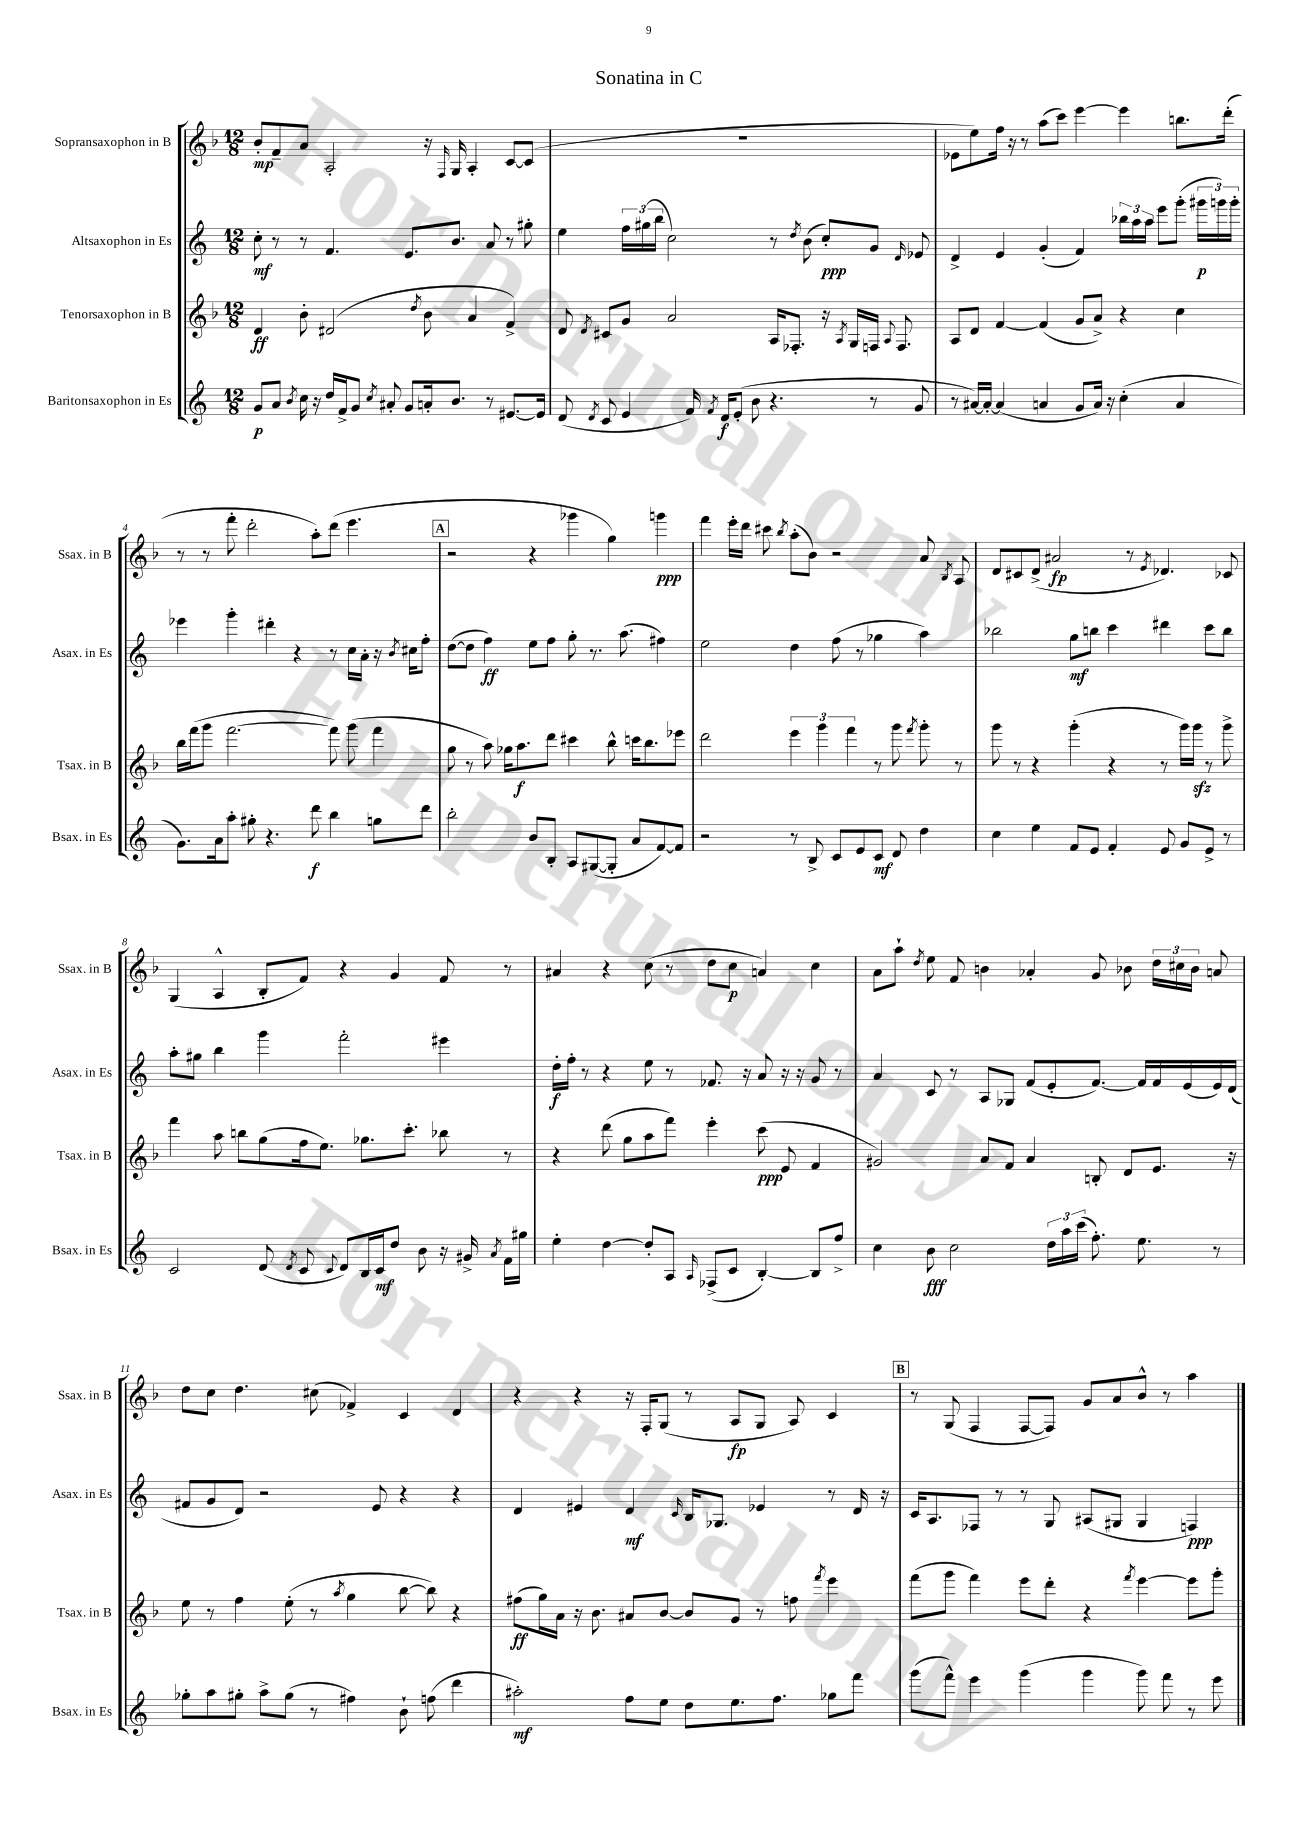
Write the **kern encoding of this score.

**kern	**dynam	**kern	**dynam	**kern	**dynam	**kern	**dynam
*part4	*part4	*part3	*part3	*part2	*part2	*part1	*part1
*staff4	*staff4	*staff3	*staff3	*staff2	*staff2	*staff1	*staff1
*I"Baritonsaxophon in Es	*	*I"Tenorsaxophon in B	*	*I"Altsaxophon in Es	*	*I"Sopransaxophon in B	*
*I'Bsax. in Es	*	*I'Tsax. in B	*	*I'Asax. in Es	*	*I'Ssax. in B	*
*clefG2	*	*clefG2	*	*clefG2	*	*clefG2	*
*k[]	*	*k[b-]	*	*k[]	*	*k[b-]	*
*M12/8	*	*M12/8	*	*M12/8	*	*M12/8	*
=1	=1	=1	=1	=1	=1	=1	=1
8g/L	p	4d/	ff	8cc'\	mf	8b-'/L	mp
8a/J	.	.	.	8r	.	8f~/	.
8qb/	.	.	.	.	.	.	.
16cc\	.	8b-'\	.	8r	.	8a/J	.
16r	.	.	.	.	.	.	.
16dd/LL	.	(2d#X/	.	4.f/	.	2A'/	.
16f^/J	.	.	.	.	.	.	.
8g/J	.	.	.	.	.	.	.
8qcc/	.	.	.	.	.	.	.
8a#X'/	.	.	.	.	.	.	.
8g/L	.	.	.	8.e/L	.	.	.
.	.	8qdd/	.	.	.	.	.
16an'/k	.	8b-\	.	.	.	16r	.
.	.	.	.	.	.	16qqF/	.
8.b/J	.	.	.	8.b/J	.	16G/	.
.	.	4a/	.	.	.	4A'/	.
8r	.	.	.	8a/	.	.	.
[8.e#X/L	.	4f^/)	.	8r	.	[8c/L	.
.	.	.	.	8gg#X'\	.	(8c/J]	.
16e#/Jk]	.	.	.	.	.	.	.
=2	=2	=2	=2	=2	=2	=2	=2
(8d/	.	8d/	.	4ee\	.	1.r	.
8qd/	.	8qd/	.	.	.	.	.
8c/	.	8c#X/L	.	.	.	.	.
4e/	.	8g/J	.	24ff\LL	.	.	.
.	.	.	.	(24gg#X\	.	.	.
.	.	.	.	24bb\JJ	.	.	.
.	.	2a/	.	2cc\)	.	.	.
16f/)	.	.	.	.	.	.	.
8qf/	.	.	.	.	.	.	.
16d/KL	f	.	.	.	.	.	.
(8e'/J	.	.	.	.	.	.	.
8b\	.	.	.	.	.	.	.
4.r	.	16A/KL	.	8r	.	.	.
.	.	8.F-X'/J	.	.	.	.	.
.	.	.	.	8qdd/	.	.	.
.	.	.	.	(8b\	.	.	.
.	.	16r	.	8cc'/L)	ppp	.	.
.	.	8qA/	.	.	.	.	.
.	.	16G/LL	.	.	.	.	.
8r	.	16Fn/JJ	.	8g/J	.	.	.
.	.	8qqA/	.	.	.	.	.
.	.	8.F/	.	.	.	.	.
.	.	.	.	16qqd/	.	.	.
8g/	.	.	.	8e-X/	.	.	.
=3	=3	=3	=3	=3	=3	=3	=3
8r	.	8A/L	.	4d^/	.	8e-X\L	.
[16a#X/LL)	.	8d/J	.	.	.	8ee\)	.
16a#'/JJ_	.	.	.	.	.	.	.
(4a#/]	.	[4f/	.	4e/	.	16ff\Jk	.
.	.	.	.	.	.	16r	.
.	.	.	.	.	.	8r	.
4an/	.	(4f/]	.	(4g'/	.	(8aa\L	.
.	.	.	.	.	.	8ccc\J)	.
8g/L	.	8g/L	.	4f/)	.	[4eee\	.
16a/Jk)	.	8a^/J)	.	.	.	.	.
16r	.	.	.	.	.	.	.
(4cc'\	.	4r	.	24bb-X\LL	.	4eee\]	.
.	.	.	.	24aa\	.	.	.
.	.	.	.	24aa\JJ	.	.	.
.	.	.	.	8eee\L	.	.	.
4a/	.	4cc\	.	(8ggg'\J	.	8.bbn\L	.
.	.	.	.	24ggg#X\LL	p	.	.
.	.	.	.	24gggn\)	.	.	.
.	.	.	.	.	.	(16ddd'\Jk	.
.	.	.	.	24ggg'\JJ	.	.	.
!!LO:LB:g=z
=4	=4	=4	=4	=4	=4	=4	=4
8.g\L)	.	16bb-\LL	.	4eee-X\	.	8r	.
.	.	(16fff\J	.	.	.	.	.
.	.	8ggg\J	.	.	.	8r	.
16a\k	.	.	.	.	.	.	.
8aa'\J	.	[2.fff\	.	4ggg'\	.	8fff'\	.
8gg#X'\	.	.	.	.	.	2ddd'\	.
4.r	.	.	.	4ddd#X'\	.	.	.
.	.	.	.	4r	.	.	.
8ddd\	f	.	.	.	.	8aa'\L)	.
4bb\	.	8fff\])	.	8r	.	(8ddd\J	.
.	.	(8ggg\	.	16cc\LL	.	4.eee\	.
.	.	.	.	16a'\JJ	.	.	.
8ggn\L	.	4fff\	.	16r	.	.	.
.	.	.	.	8qb/	.	.	.
.	.	.	.	16cc#X\KL	.	.	.
8ddd\J	.	.	.	8ff'\J	.	.	.
!!LO:REH:place=s1:t=A
=5	=5	=5	=5	=5	=5	=5	=5
2bb'\	.	8gg\	.	([8dd\L	.	2r	.
.	.	8r	.	8dd\J]	.	.	.
.	.	8aa\)	.	4ff\)	ff	.	.
.	.	16gg-X\KL	.	.	.	.	.
.	.	8.aa\	f	.	.	.	.
8b/L	.	.	.	8ee\L	.	4r	.
8B'/J	.	8ddd\J	.	8ff\J	.	.	.
8A/L	.	4ccc#X\	.	8gg'\	.	4ggg-X\	.
([8G#X/	.	.	.	8.r	.	.	.
8G#'/J]	.	8bb-^^\	.	.	.	4gg\)	.
.	.	.	.	(8.aa\	.	.	.
8a/L	.	16cccn\KL	.	.	.	.	.
.	.	8.bb-\	.	.	.	.	.
[8f/)	.	.	.	4ff#X\)	.	4gggn\	ppp
8f/J]	.	8eee-X\J	.	.	.	.	.
=6	=6	=6	=6	=6	=6	=6	=6
2r	.	2ddd\	.	2ee\	.	4fff\	.
.	.	.	.	.	.	16eee'\LL	.
.	.	.	.	.	.	16ddd\JJ	.
.	.	.	.	.	.	8ccc#X\	.
.	.	.	.	.	.	8qbb-/	.
8r	.	6eee\	.	4dd\	.	(8aa'\L	.
8B^/	.	.	.	.	.	8b-\J)	.
.	.	6ggg\	.	.	.	.	.
8c/L	.	.	.	(8ff\	.	2r	.
.	.	6fff\	.	.	.	.	.
8e/	.	.	.	8r	.	.	.
8c/J	mf	8r	.	4gg-X\	.	.	.
8d/	.	8ggg\	.	.	.	.	.
.	.	8qfff/	.	.	.	.	.
4dd\	.	8ggg'\	.	4aa\)	.	8a/	.
.	.	.	.	.	.	8qB-/	.
.	.	8r	.	.	.	8A/	.
=7	=7	=7	=7	=7	=7	=7	=7
4cc\	.	8ggg\	.	2bb-X\	.	8d/L	.
.	.	8r	.	.	.	8c#X/	.
4ee\	.	4r	.	.	.	(8d^/J	.
.	.	.	.	.	.	2a#X/	fp
8f/L	.	(4ggg'\	.	8gg\L	mf	.	.
8e/J	.	.	.	8bbn\J	.	.	.
4f'/	.	4r	.	4ccc\	.	.	.
.	.	.	.	.	.	8r	.
.	.	.	.	.	.	8qe/	.
8e/	.	8r	.	4ddd#X\	.	4.d-X/)	.
8g/L	.	16ggg\LL)	.	.	.	.	.
.	.	16gggzz\JJ	.	.	.	.	.
8e^/J	.	8r	.	8ccc\L	.	.	.
8r	.	8ggg^\	.	8bb\J	.	8c-X/	.
!!LO:LB:g=z
=8	=8	=8	=8	=8	=8	=8	=8
2c/	.	4fff\	.	8aa'\L	.	(4G/	.
.	.	.	.	8gg#X\J	.	.	.
.	.	8aa\	.	4bb\	.	4A^^/	.
.	.	8bbn\L	.	.	.	.	.
(8d/	.	(8gg\	.	4ggg\	.	8B-'/L	.
8qd/	.	.	.	.	.	.	.
8c/	.	16ff\k	.	.	.	8f/J)	.
.	.	8.ee\J)	.	.	.	.	.
8qqc/	.	.	.	.	.	.	.
8d/L)	.	.	.	2fff'\	.	4r	.
16B/L	.	8.gg-X\L	.	.	.	.	.
16c/J	mf	.	.	.	.	.	.
8dd/J	.	.	.	.	.	4g/	.
.	.	8.ccc'\J	.	.	.	.	.
8b\	.	.	.	.	.	.	.
16r	.	8bb-X\	.	4eee#X\	.	8f/	.
16g#X^/	.	.	.	.	.	.	.
8qa/	.	.	.	.	.	.	.
16f\LL	.	8r	.	.	.	8r	.
16gg#X\JJ	.	.	.	.	.	.	.
=9	=9	=9	=9	=9	=9	=9	=9
4ee'\	.	4r	.	16dd'\LL	f	4a#X/	.
.	.	.	.	16ff'\JJ	.	.	.
.	.	.	.	8r	.	.	.
[4dd\	.	(8ddd\	.	4r	.	4r	.
.	.	8gg\L	.	.	.	.	.
8dd'/L]	.	8aa\	.	8ee\	.	(8cc\	.
8A/J	.	8fff\J)	.	8r	.	8r	.
16qqA/	.	.	.	.	.	.	.
(8F-X^/L	.	4eee'\	.	8.f-X/	.	8dd\L	.
8c/J	.	.	.	.	.	8cc\J	p
.	.	.	.	16r	.	.	.
[4B'/)	.	(8ccc\	ppp	8a/	.	4an/)	.
.	.	8e/	.	16r	.	.	.
.	.	.	.	16r	.	.	.
8B/L]	.	4f/	.	8g/	.	4cc\	.
8ff^/J	.	.	.	8r	.	.	.
=10	=10	=10	=10	=10	=10	=10	=10
4cc\	.	2g#X/)	.	4a/	.	8a\L	.
.	.	.	.	.	.	8aa`\J	.
.	.	.	.	.	.	8qdd/	.
8b\	fff	.	.	8c/	.	8ee\	.
2cc\	.	.	.	8r	.	8f/	.
.	.	8a/L	.	8A/L	.	4bn\	.
.	.	8f/J	.	8G-X/J	.	.	.
.	.	4a/	.	(8f/L	.	4a-X'/	.
24dd\LL	.	.	.	8e'/	.	.	.
24aa\	.	.	.	.	.	.	.
(24ccc\JJ	.	.	.	.	.	.	.
8.ff'\)	.	8Bn'/	.	[8.f/J)	.	8g/	.
.	.	8d/L	.	.	.	8b-X\	.
8.ee\	.	.	.	16f/LL]	.	.	.
.	.	8.e/J	.	16f/	.	24dd\LL	.
.	.	.	.	.	.	24cc#X\	.
.	.	.	.	(16e/	.	.	.
.	.	.	.	.	.	24b-\JJ	.
8r	.	.	.	16e/)	.	8an/	.
.	.	16r	.	(16d/JJ	.	.	.
!!LO:LB:g=z
=11	=11	=11	=11	=11	=11	=11	=11
8gg-X'\L	.	8ee\	.	8f#X/L	.	8dd\L	.
8aa\	.	8r	.	8g/	.	8cc\J	.
8gg#X'\J	.	4ff\	.	8d/J)	.	4.dd\	.
8aa^\L	.	.	.	2r	.	.	.
(8gg#\J	.	(8ee'\	.	.	.	.	.
8r	.	8r	.	.	.	(8cc#X\	.
.	.	8qaa/	.	.	.	.	.
4ff#X\)	.	4gg\	.	.	.	4f-X^/)	.
.	.	.	.	8e/	.	.	.
8b`\	.	[8bb-\	.	4r	.	4c/	.
(8ffn\	.	8bb-\])	.	.	.	.	.
4ddd\	.	4r	.	4r	.	4d/	.
=12	=12	=12	=12	=12	=12	=12	=12
2aa#X'\)	mf	(8ff#X\L	ff	4d/	.	4r	.
.	.	16gg\L)	.	.	.	.	.
.	.	16a\JJ	.	.	.	.	.
.	.	16r	.	4e#X/	.	4r	.
.	.	8.b-\	.	.	.	.	.
8ff\L	.	8a#X/L	.	4d/	mf	16r	.
.	.	.	.	.	.	16F'/KL	.
8ee\J	.	[8b-/J	.	.	.	(8G/J	.
.	.	.	.	16qqc/	.	.	.
8dd\L	.	8b-/L]	.	16B/KL	.	8r	.
.	.	.	.	8.G-X/J	.	.	.
8.ee\	.	8g/J	.	.	.	8A/L	fp
.	.	8r	.	4e-X/	.	8G/J	.
8.ff\J	.	.	.	.	.	.	.
.	.	8ffn\	.	.	.	8A/)	.
.	.	8qfff/	.	.	.	.	.
8gg-X\L	.	4eee\	.	8r	.	4c/	.
8fff\J	.	.	.	16d/	.	.	.
.	.	.	.	16r	.	.	.
!!LO:REH:place=s1:t=B
=13	=13	=13	=13	=13	=13	=13	=13
(8ggg\L	.	(8fff\L	.	16c/KL	.	8r	.
.	.	.	.	8.A/	.	.	.
8fff^^\J)	.	8ggg\J	.	.	.	(8G/	.
4eee\	.	4fff\)	.	8F-X/J	.	4F/	.
.	.	.	.	8r	.	.	.
(4ggg\	.	8eee\L	.	8r	.	[8F/L	.
.	.	8ddd'\J	.	8G/	.	8F/J])	.
4ggg\	.	4r	.	(8A#X/L	.	8g/L	.
.	.	.	.	8G#X/J	.	8a/	.
.	.	8qfff/	.	.	.	.	.
8ggg\)	.	[4eee\	.	4G#/	.	8b-^^/J	.
8fff\	.	.	.	.	.	8r	.
8r	.	8eee\L]	.	4Fn/)	ppp	4aa\	.
8eee\	.	8ggg'\J	.	.	.	.	.
==	==	==	==	==	==	==	==
*-	*-	*-	*-	*-	*-	*-	*-
